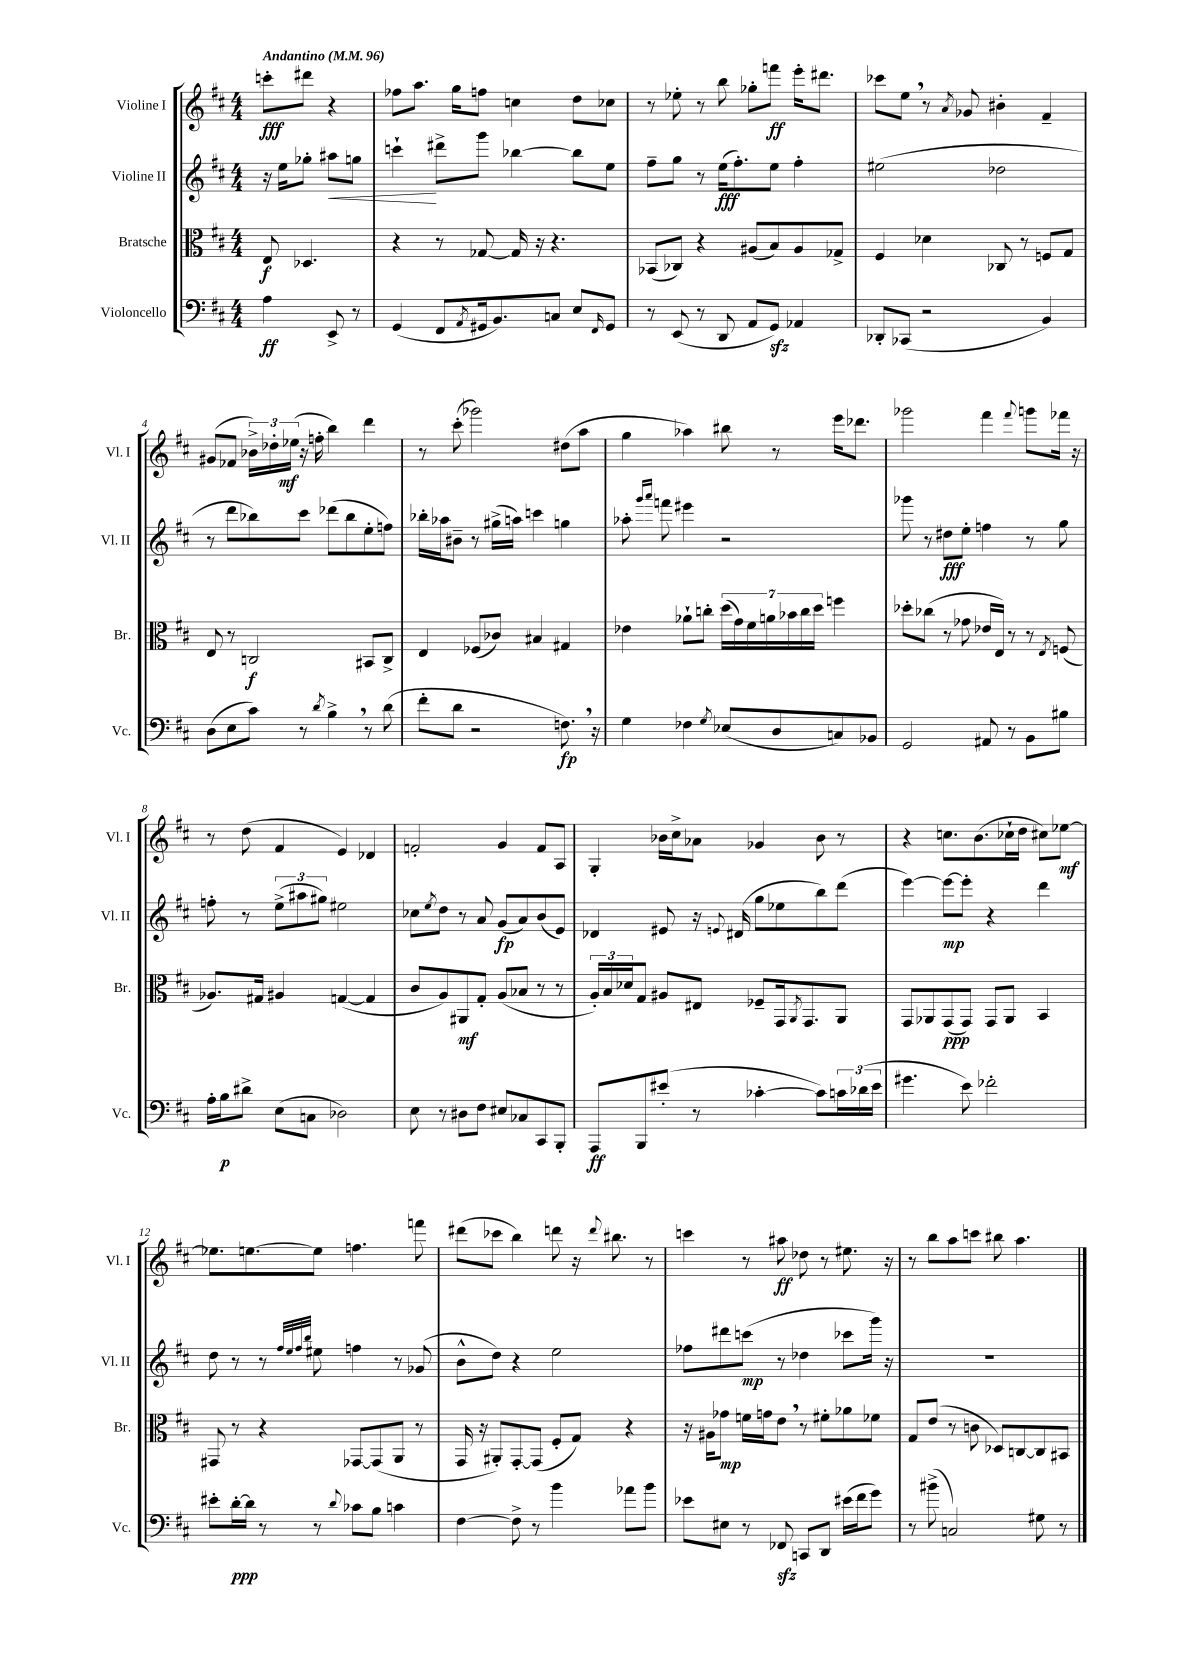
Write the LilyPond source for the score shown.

<<
\new StaffGroup <<
\new Staff = "s0" \with { instrumentName = "Violine I" shortInstrumentName = "Vl. I" } {
    \clef treble \key d \major \numericTimeSignature \time 4/4 \partial 2 \tempo "Andantino" 4 = 96
    c'''8-.\fff dis'''8 r4 |
    fes''8 a''8. g''16 f''8 c''4 d''8 ces''8 |
    r8 ees''8-. r8 b''8 ges''8-. f'''8\ff e'''16-. dis'''8. |
    ces'''8 e''8 \breathe r8 \acciaccatura { a'8 } ges'8 bis'4-. fis'4-- |
    gis'8( fes'8 \tuplet 3/2 { bes'16->) des''16-. ees''16\mf( } r16 f''16-. b''4) d'''4 |
    r8 cis'''8-.( ges'''2) dis''8( a''8 |
    g''4 aes''4) bis''8 r8 e'''16 des'''8. |
    ges'''2 fis'''4 \appoggiatura { fis'''8 } g'''8 fes'''16 r16 |
    r8 d''8( fis'4 e'4) des'4 |
    f'2-. g'4 f'8 a8 |
    g4-. bes'16 cis''16-> aes'8 ges'4 bes'8 r8 |
    r4 c''8. b'8.( ces''16-! d''16 cis''8) ees''8~\mf |
    ees''8. e''8.~ e''8 f''4. f'''8 |
    dis'''8( ces'''8 b''4) d'''8 r16 \appoggiatura { d'''8 } bis''8. r8 |
    c'''4 r8 ais''8\ff des''8 r8 eis''8. r16 |
    r8 b''8 a''8 c'''8 bis''8 a''4. \bar "|." |
}
\new Staff = "s1" \with { instrumentName = "Violine II" shortInstrumentName = "Vl. II" } {
    \clef treble \key d \major \numericTimeSignature \time 4/4 \partial 2
    r16 e''16 ges''8-. ais''8\< g''8 |
    c'''4-!\! dis'''8-> g'''8 bes''4~ bes''8 e''8 |
    fis''8-- g''8 r8 e''16\fff( fis''8.-.) e''8 fis''4-. |
    eis''2( des''2 |
    r8 d'''8 bes''8) cis'''8 des'''8( bes''8 e''8-. f''8) |
    bes''16-. aes''16 bis'8-- r8 gis''16->( a''16) c'''4 g''4 |
    aes''8-. \grace { g'''16 a'''16 } f'''8 eis'''4 r2 |
    ges'''8 r8 dis''8\fff e''8-. f''4 r8 g''8 |
    f''8-. r8 \tuplet 3/2 { e''8->( ais''8 gis''8) } eis''2 |
    ces''8 \acciaccatura { e''8 } d''8 r8 a'8 g'8\fp( a'8) b'8( e'8) |
    des'4 eis'8 r16 \appoggiatura { e'8 } dis'16( g''8 ees''8 b''8) d'''8( |
    e'''4~) e'''8~\mp e'''8-. r4 d'''4 |
    d''8 r8 r8 \grace { fis''32 e''32 fis''32 b''32 } eis''8 f''4 r8 ges'8( |
    b'8-^ d''8) r4 e''2 |
    fes''8 dis'''8 c'''8\mp( r8 des''4 ces'''8 g'''16) r16 |
    R1 \bar "|." |
}
\new Staff = "s2" \with { instrumentName = "Bratsche" shortInstrumentName = "Br." } {
    \clef alto \key d \major \numericTimeSignature \time 4/4 \partial 2
    e8\f des4. |
    r4 r8 ges8~ ges16 r16 r4. |
    bes,8( ces8) r4 ais8( b8) ais8 ges8-> |
    fis4 des'4 ces8 r8 f8 g8 |
    e8 r8 c2\f bis,8 c8-> |
    e4 fes8( ces'8) bis4 gis4 |
    ees'4 aes'8-! c''8-. \tuplet 7/4 { d''16( g'16) fis'16 a'16 bes'16 c''16 d''16 } f''4 |
    des''8-. ces''8( r8 ges'8 ees'16 e16) r8 r8 \acciaccatura { e8 } f8( |
    aes8.) gis16 ais4 g4~( g4 |
    cis'8 a8) ais,8\mf g8-. a8( bes8 r8 r8 |
    \tuplet 3/2 { a16-.) b16 des'16 } g8 ais8 eis8 fes8-- g,16 \acciaccatura { a,8 } g,8. a,8 |
    g,8 aes,8 g,8\ppp( g,8) g,8 aes,8 b,4 |
    gis,8 r8 r4 ges,8~ ges,8( a,8 r8 |
    g,16 r16 ais,8-.) g,8~-. g,8( fis8-. g8) r4 |
    r16 ais16 ges'8\mp f'16 g'16 e'8 \breathe r8 fis'8-. aes'8 fes'8 |
    g8 e'8( r8 c'8 des8) c8~ c8 bis,8 \bar "|." |
}
\new Staff = "s3" \with { instrumentName = "Violoncello" shortInstrumentName = "Vc." } {
    \clef bass \key d \major \numericTimeSignature \time 4/4 \partial 2
    a4\ff e,8-> r8 |
    g,4( fis,8 \acciaccatura { a,8 } gis,16 b,8.) c8 e8 \grace { fis,16 } gis,8 |
    r8 e,8( r8 d,8 a,8 g,8\sfz) aes,4 |
    des,8-. ces,8( r2 b,4) |
    d8( e8 cis'8) r8 \acciaccatura { d'8 } b4-> \breathe r8 d'8( |
    fis'8-. d'8 r2 f8.\fp) \breathe r16 |
    g4 fes4 \acciaccatura { g8 } ees8( d8 c8) bes,8 |
    g,2 ais,8 r8 b,8 bis8 |
    a16-. b16\p dis'8-> e8( c8 des2) |
    e8 r8 dis8 fis8 eis8 ces8 cis,8 b,,8-. |
    a,,8\ff b,,8 eis'8-.( r8 ces'4~-. ces'8) \tuplet 3/2 { c'16 des'16( eis'16 } |
    gis'4. e'8) fes'2-. |
    eis'8-. d'16~-.\ppp d'16 r8 r8 \appoggiatura { d'8 } ces'8 b8 c'4 |
    fis4~ fis8-> r8 b'4 aes'8 b'8 |
    ees'8 eis8 r8 fes,8\sfz c,8 d,8 eis'16( fis'16 g'8) |
    r8 bis'8->( c2) gis8 r8 \bar "|." |
}
>>
>>
